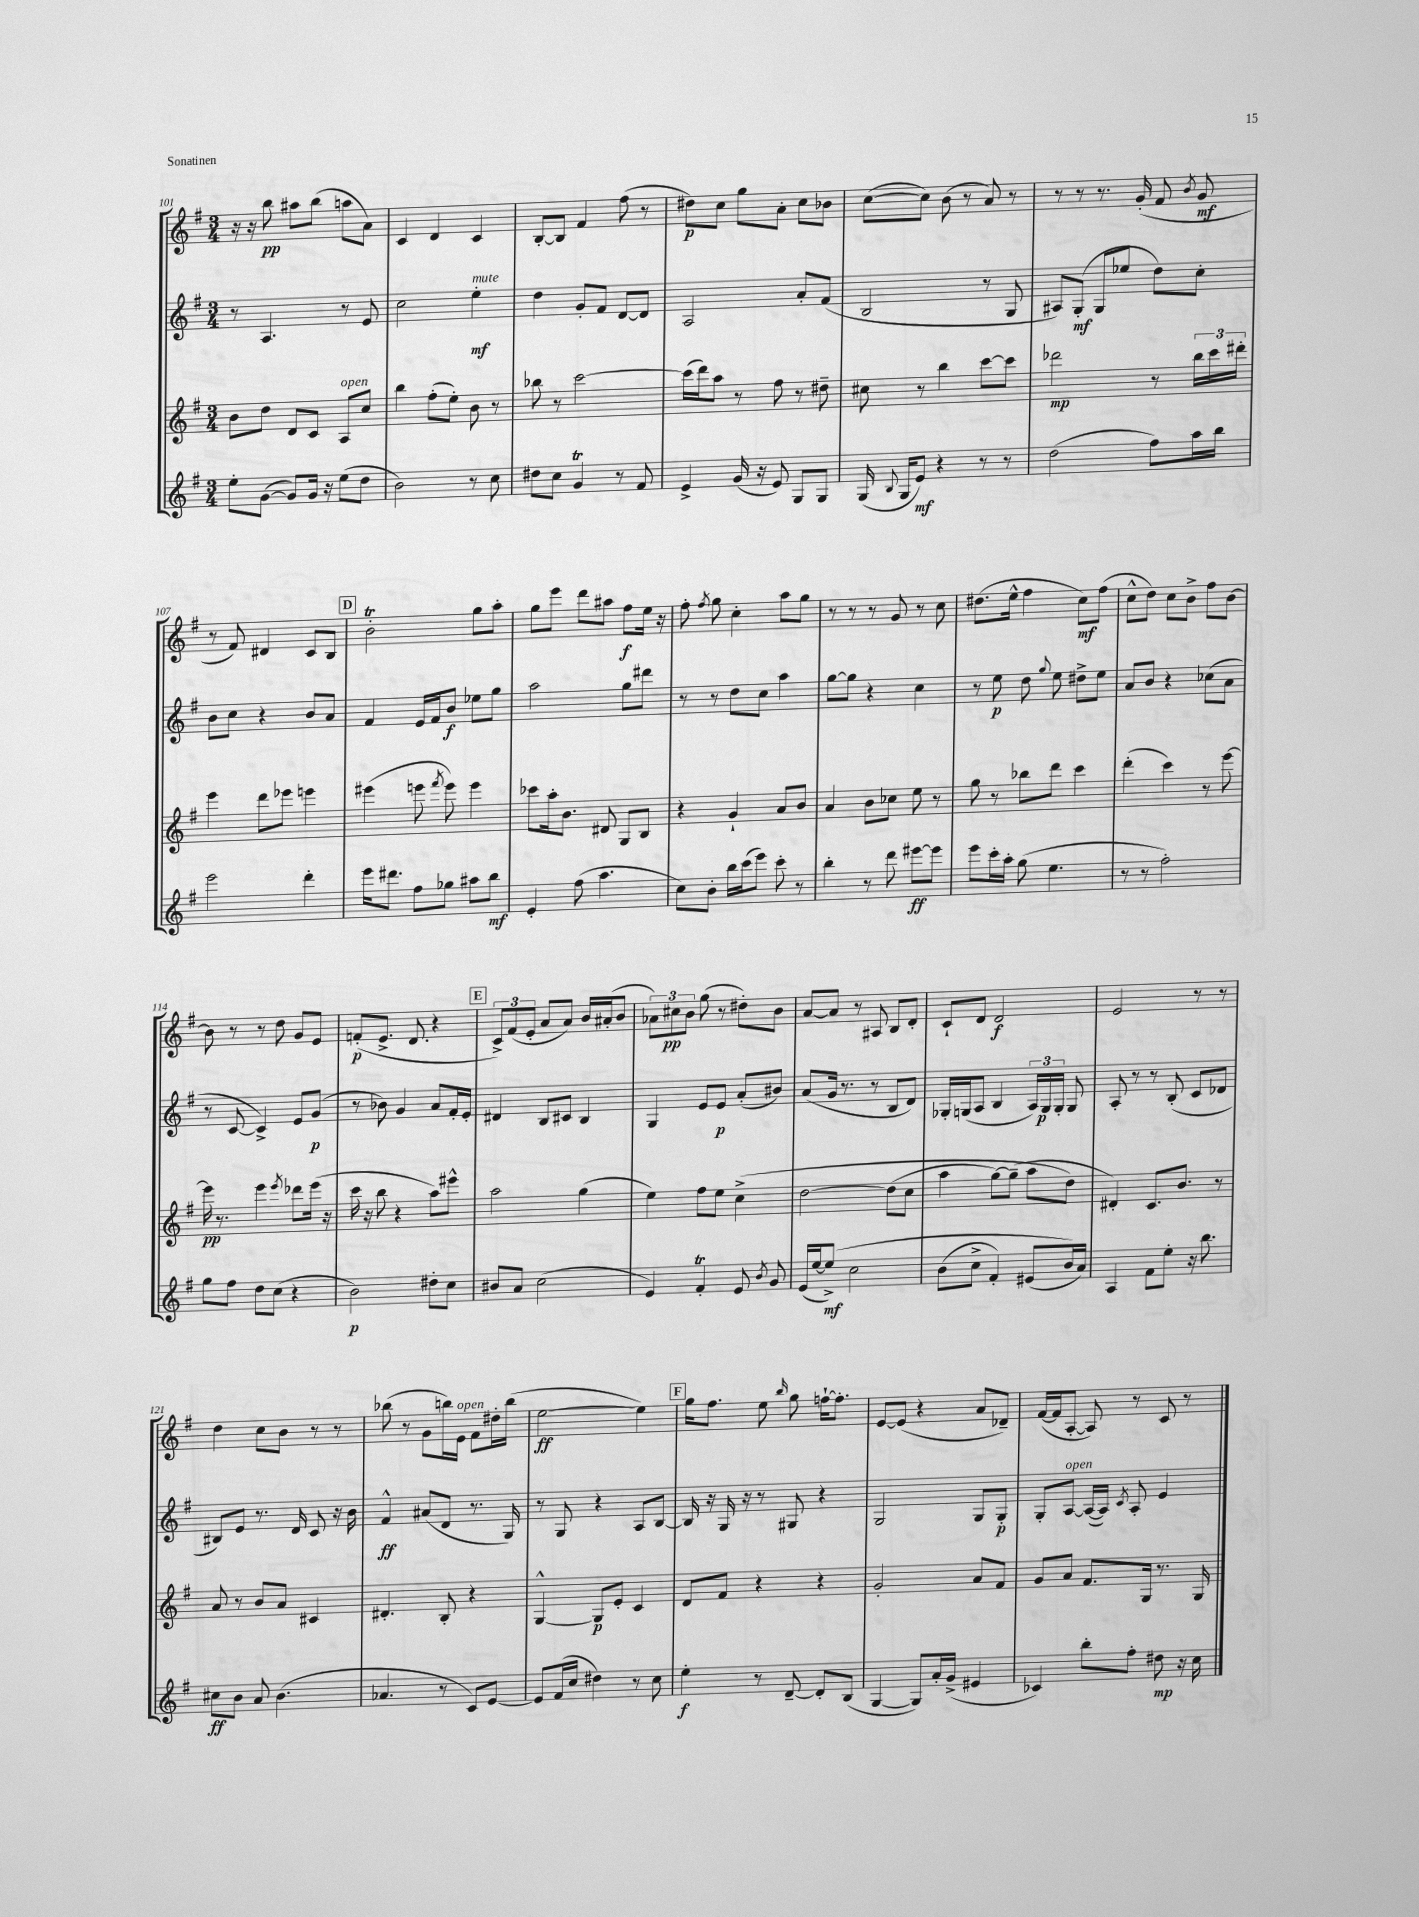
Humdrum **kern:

**kern	**kern	**kern	**kern
*staff4	*staff3	*staff2	*staff1
*clefG2	*clefG2	*clefG2	*clefG2
*k[f#]	*k[f#]	*k[f#]	*k[f#]
*M3/4	*M3/4	*M3/4	*M3/4
8ee'\L	8b\L	8r	16r
.	.	.	16r
([8g\J	8dd\J	4.A/	8bb\
8g/]L)	8d/L	.	8aa#\L
16g/Jk	8c/J	.	(8bb\J
16r	.	.	.
(8ee\L	8A/L	8r	8aa\L
8dd\J	8cc/J	8e/	8a\J)
=	=	=	=
2b\)	4bb\	2cc\	4c/
.	(8ff#'\L	.	4d/
.	8ee'\J)	.	.
8r	8b\	4ee'\	4c/
8cc\	8r	.	.
=	=	=	=
8dd#\L	8bb-\	4dd\	[8B'/L
8cc\J	8r	.	8B/]J
4g/	[2ccc\	8g'/L	4f#/
.	.	8f#/J	.
8r	.	[8d/L	(8ff#\
8f#/	.	8d/]J	8r
=	=	=	=
4e^/	(16ccc\]LL	2A/	8dd#\L)
.	16ddd\J)	.	.
.	8aa\J	.	8cc\J
(16g/	8r	.	8gg\L
16r	.	.	.
8e/)	8ff#\	.	8a'\J
8G/L	8r	8a'/L	8cc\L
8G/J	8dd#~\	(8f#/J	8b-\J
=	=	=	=
(16G/	8cc#\	2B/	([8cc\L
8qqB/	.	.	.
16G/LK	.	.	.
8e/J)	8r	.	8cc\]J)
4r	4bb\	.	(8b\
.	.	.	8r
8r	[8ccc\L	8r	8a/)
8r	8ccc\]J	8G/	8r
=	=	=	=
(2dd\	2ddd-\	8A#/L)	8r
.	.	(8G'/J	8r
.	.	8G/L	8.r
.	.	8ee-/J	.
.	.	.	(16g'/
8ff#\L)	8r	8dd\L)	8f#/
.	.	.	8qb/
16aa\L	24bb\LL	8cc'\J	8g/
.	24ccc\	.	.
16bb\JJ	.	.	.
.	24ddd#'\JJ	.	.
=	=	=	=
2eee\	4eee\	8b\L	8r
.	.	8cc\J	8f#/)
.	8ddd\L	4r	4d#/
.	8eee-\J	.	.
4ddd'\	4eee\	8b/L	8c/L
.	.	8a/J	8B/J
=	=	=	=
16eee\LK	(4eee#\	4f#/	2b'\
8.ddd#\J	.	.	.
8ff#\L	8eee\	16e/LL	.
.	.	16f#/J	.
.	8qfff#/	.	.
8gg-\J	8eee\)	8b/J	.
8aa#\L	4eee\	8ee-\L	8gg\L
8bb\J	.	8gg\J	8aa'\J
=	=	=	=
4e'/	8ccc-\L	2aa\	8gg\L
.	16aa'\k	.	8eee\J
.	8.b\J	.	.
(8ff#\	.	.	8ddd\L
4.aa\	8d#/	.	8aa#\J
.	8G/L	8gg\L	8ff#\L
.	8B/J	8ddd#\J	16ee\Jk
.	.	.	16r
=	=	=	=
8cc\L)	4r	8r	8ff#'\
.	.	.	8qff#/
8b'\J	.	8r	8gg\
16bb\LL	4g`/	8dd\L	4cc'\
(16ccc\J	.	.	.
8eee\J)	.	8cc\J	.
8ccc'\	8a/L	4aa\	8aa\L
8r	8b/J	.	8gg\J
=	=	=	=
4bb'\	4a/	[8gg\L	8r
.	.	8gg\]J	8r
8r	8b\L	4r	8r
8ddd\	8cc-\J	.	8g/
[8eee#\L	8ee\	4cc\	8r
8eee#\]J	8r	.	8cc\
=	=	=	=
8eee\L	8gg\	8r	(8.dd#\L
16ccc'\L	8r	8ee\	.
16aa'\JJ	.	.	16ee^^\Jk
(8gg\	8bb-\L	8dd\	4ff#\
.	.	8qqgg/	.
4.ee\	8ddd\J	8ee\	.
.	4ccc\	8dd#^\L	8cc\L)
.	.	8ee\J	(8ff#\J
=	=	=	=
8r	(4ddd'\	8a/L	8cc^^\L
8r	.	8b/J	8dd\J)
2ff#'\)	4ccc\)	4r	8cc\L
.	.	.	8b^\J
.	8r	(8cc-\L	8ff#\L
.	[8eee\	8a\J	[8b\J
=	=	=	=
8gg\L	16eee\]	8r	8b\]
.	8.r	.	.
8ff#\J	.	[8c/	8r
8dd\L	4eee\	4c^/])	8r
(8cc\J	.	.	8dd\
.	8qeee/	.	.
4r	8ddd-\L	8e/L	8g/L
.	(16eee\Jk	(8g/J	8e/J
.	16r	.	.
=	=	=	=
2b\)	16ccc\	8r	(8f'/L
.	16r	.	.
.	8bb\	8b-\)	8.e^/J
.	4r	4g/	.
.	.	.	8.d/
8dd#'\L	8aa\L)	8a/L	4r
8cc\J	8eee#^^\J	16f#'/L	.
.	.	16e'/JJ	.
=	=	=	=
8b#/L	2aa\	4d#/	12c^/L)
.	.	.	(12f#/
8a/J	.	.	.
.	.	.	12e'/J
(2cc\	.	8B/L	8a/L
.	.	8c#/J	8a/J)
.	(4gg\	4B/	16b/LL
.	.	.	(16a#'/J
.	.	.	8b/J
=	=	=	=
4e/)	4ee\)	4G/	12a-\L)
.	.	.	12cc#\
.	.	.	12b\J
4f#'/	8ff#\L	8e/L	(8gg\
.	8ee\J	8e/J	8r
8e/	&(4cc^\	(8a'/L	8dd#'\L)
8qb/	.	.	.
8g/	.	8b#/J)	8b\J
=	=	=	=
(16e/LL	[2dd\	(8a/L	[8a/L
[16ee/J	.	.	.
&(8ee^/]J)	.	16g/Jk	8a/]J
.	.	8.r	.
2cc\	.	.	8r
.	.	8r	8A#/
.	(8dd\]L	8B/L	8B/L
.	8cc\J	8d/J)	8d'/J
=	=	=	=
(8b\L	4aa\	16G-'/LL	8c`/L
.	.	(16G/J	.
8cc^\J	.	8A/J	8d/J
4f#'/)	[8gg\L)	4B/	2d/
.	(8gg~\]J	.	.
(8e#/L	8aa\L	24A/LL)	.
.	.	24G/	.
.	.	24G'/JJ	.
16b/L&)	8dd\J&)	8G/	.
16a/JJ)	.	.	.
=	=	=	=
4A/	4d#'/)	8A'/	2e/
.	.	8r	.
8f#\L	8.c/L	8r	.
8ee'\J	.	(8B'/	.
.	8.b/J	.	.
16r	.	8c/L	8r
8.bb\	.	.	.
.	8r	8d-/J	8r
=	=	=	=
8cc#\L	8a/	8B#/L)	4dd\
8b\J	8r	8e/J	.
8a/	8b/L	8.r	8cc\L
(4.b\	8a/J	.	8b\J
.	.	16d/	.
.	4c#/	8c/	8r
.	.	16r	8r
.	.	16b\	.
=	=	=	=
4.a-/	4.d#'/	4f#^^/	(8bb-\
.	.	.	8r
.	.	(8a#/L	8g\L
8r	8B'/	8d/J	16bb\L)
.	.	.	16e\JJ
8c/L)	4r	8.r	8f#\L
[8e/J	.	.	16dd#'\L
.	.	16G/)	(16bb\JJ
=	=	=	=
8e/]L	[4G^^/	8r	[2ee\
(16f#/L	.	8G/	.
16cc/JJ	.	.	.
4dd#\)	8G/]L	4r	.
.	8e'/J	.	.
8r	4c/	8A/L	4ee\])
8cc\	.	[8B/J	.
=	=	=	=
4ee'\	8d/L	16B/]	16gg\LK
.	.	16r	8.ff#\J
.	8f#/J	16G/	.
.	.	16r	.
8r	4r	8r	8ee\
.	.	.	16qqbb/
[8d~/	.	8G#/	8gg\
8d'/]L	4r	4r	[16ff`\LK
.	.	.	8.ff'\]J
(8B/J	.	.	.
=	=	=	=
[4G/	2g'/	2G/	[8e/L
.	.	.	(8e/]J
8G/]L)	.	.	4r
16a'/L	.	.	.
(16g^/JJ	.	.	.
4e#/	8a/L	8G/L	8a/L
.	8f#/J	8G'/J	8d-~/J)
=	=	=	=
4c-/)	8g/L	8G'/L	([16f#/LL
.	.	.	16f#/]J
.	8a/J	[8A/J	[8A'/J
8bb'\L	8.f#/L	(16A/_LL	8A/])
.	.	16A/]JJ)	.
.	.	8qc/	.
8ff#'\J	.	8A'/	8r
.	16G/Jk	.	.
8dd#\	8.r	4e/	8c/
16r	.	.	8r
16cc\	16G/	.	.
==	==	==	==
*-	*-	*-	*-
